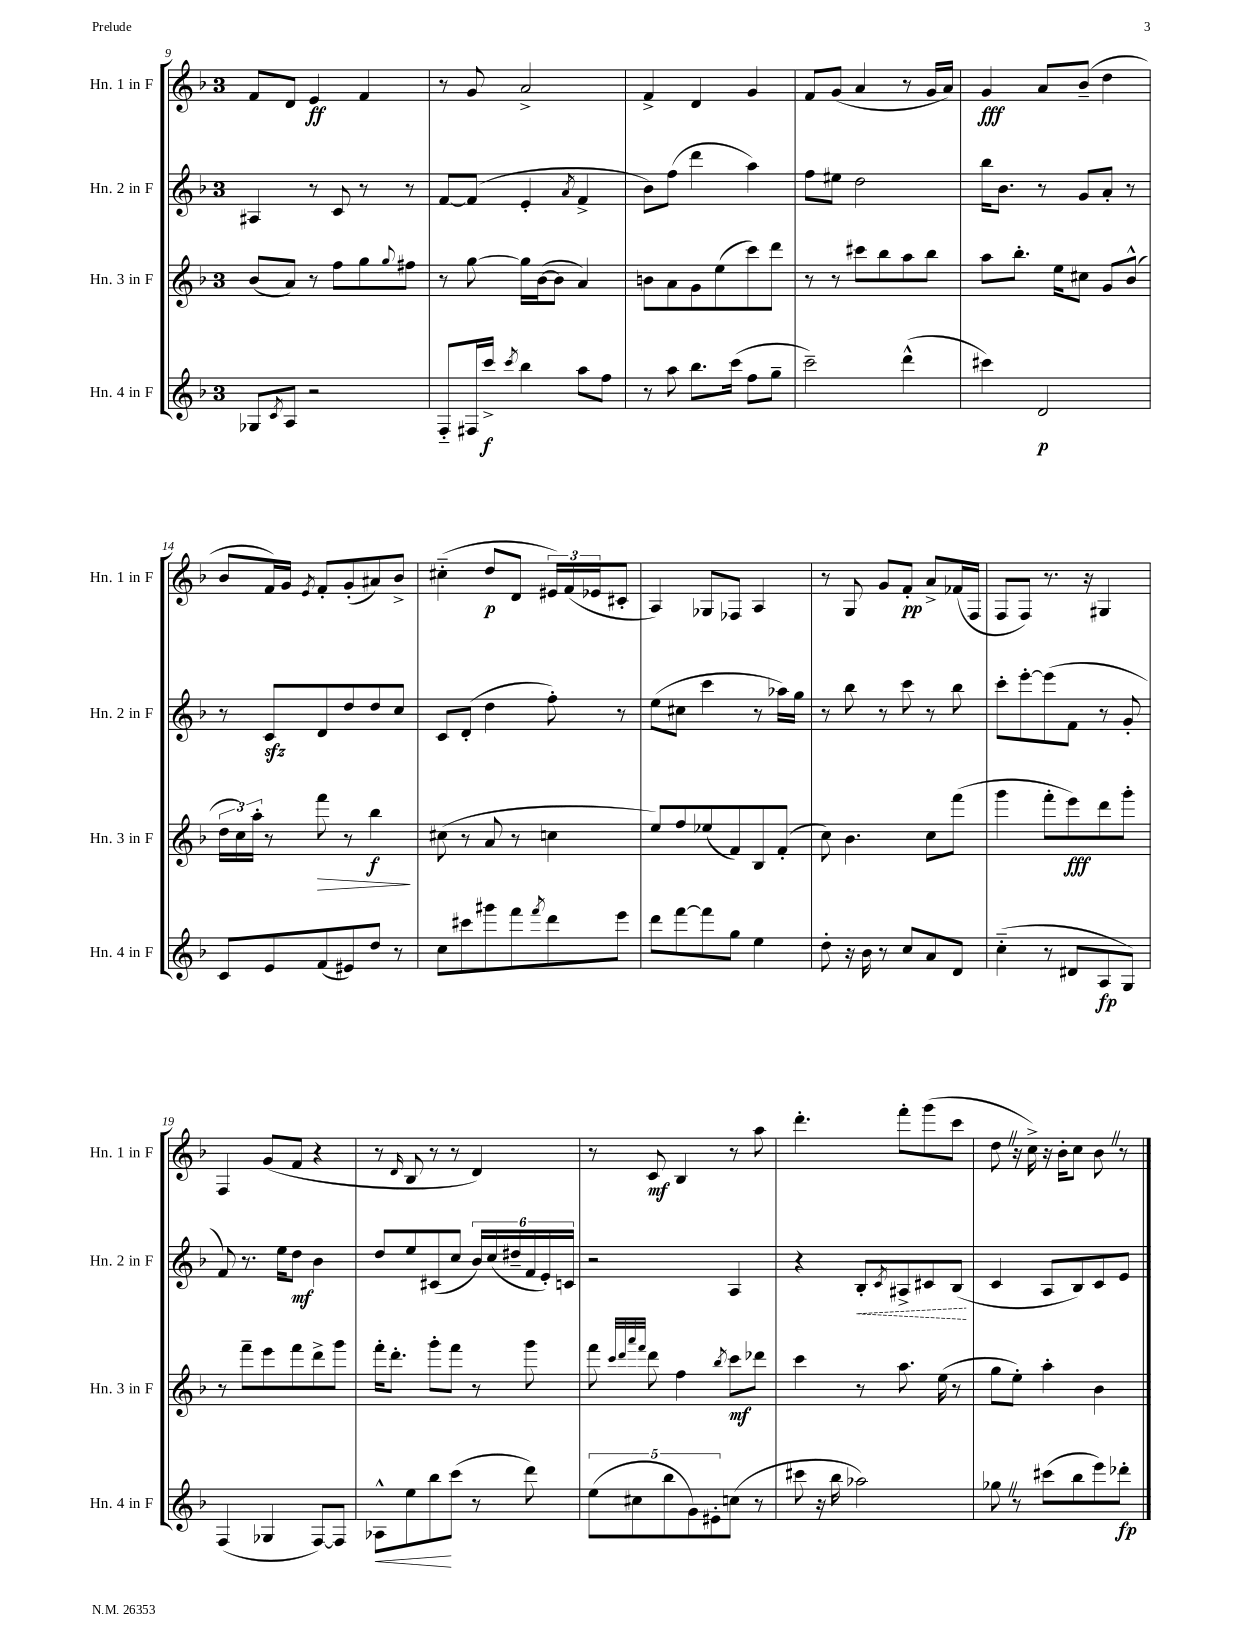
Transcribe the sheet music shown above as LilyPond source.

<<
\new StaffGroup <<
\new Staff = "s0" \with { instrumentName = "Hn. 1 in F" shortInstrumentName = "Hn. 1 in F" } {
    \clef treble \key f \major \once \override Staff.TimeSignature.style = #'single-digit \time 3/4
    f'8 d'8 e'4\ff f'4 |
    r8 g'8 a'2-> |
    f'4-> d'4 g'4 |
    f'8 g'8( a'4 r8 g'16 a'16) |
    g'4\fff a'8 bes'8--( d''4 |
    bes'8 f'16) g'16 \acciaccatura { e'8 } f'8-. g'8-.( ais'8) bes'8-> |
    cis''4-_( d''8\p d'8 \tuplet 3/2 { eis'16) f'16( ees'16 } cis'8-. |
    a4) ges8 fes8 a4 |
    r8 g8 g'8 f'8-.\pp a'8-> fes'16( f16 |
    f8 f8) r8. r16 gis4 |
    f4 g'8( f'8 r4 |
    r8 \grace { d'16 } bes8 r8 r8 d'4) |
    r8 c'8\mf bes4 r8 a''8 |
    d'''4.-. f'''8-. g'''8( c'''8 |
    d''8 \once \override BreathingSign.text = \markup { \musicglyph "scripts.caesura.straight" } \breathe r16 c''16->) r16 bes'16-. c''8 bes'8 \once \override BreathingSign.text = \markup { \musicglyph "scripts.caesura.straight" } \breathe r8 \bar "|." |
}
\new Staff = "s1" \with { instrumentName = "Hn. 2 in F" shortInstrumentName = "Hn. 2 in F" } {
    \clef treble \key f \major \once \override Staff.TimeSignature.style = #'single-digit \time 3/4
    ais4 r8 c'8 r8 r8 |
    f'8~ f'8( e'4-. \acciaccatura { a'8 } f'4-> |
    bes'8) f''8( d'''4 a''4) |
    f''8 eis''8 d''2 |
    bes''16 bes'8. r8 g'8 a'8-. r8 |
    r8 c'8\sfz d'8 d''8 d''8 c''8 |
    c'8 d'8-.( d''4 f''8-.) r8 |
    e''8( cis''8 c'''4 r8 aes''16) g''16 |
    r8 bes''8 r8 c'''8 r8 bes''8 |
    c'''8-. e'''8~-. e'''8( f'8 r8 g'8-. |
    f'8) r8. e''16 d''8\mf bes'4 |
    d''8 e''8 cis'8( c''8 \tuplet 6/4 { bes'16) c''16( dis''16-- f'16 e'16-.) c'16 } |
    r2 a4 |
    r4 \once \override Hairpin.style = #'dashed-line bes8-.\< \acciaccatura { c'8 } ais8-> cis'8 bes8\!( |
    c'4 a8 bes8) c'8 e'8 \bar "|." |
}
\new Staff = "s2" \with { instrumentName = "Hn. 3 in F" shortInstrumentName = "Hn. 3 in F" } {
    \clef treble \key f \major \once \override Staff.TimeSignature.style = #'single-digit \time 3/4
    bes'8( a'8) r8 f''8 g''8 \appoggiatura { g''8 } fis''8 |
    r8 g''8~ g''16 bes'16~( bes'8 a'4) |
    b'8 a'8 g'8 e''8( c'''8) d'''8 |
    r8 r8 cis'''8 bes''8 a''8 bes''8 |
    a''8 bes''8.-. e''16 cis''8 g'8 bes'8-^( |
    \tuplet 3/2 { d''16 c''16) a''16-. } r8 f'''8\> r8 bes''4\f\! |
    cis''8( r8 a'8 r8 c''4 |
    e''8) f''8 ees''8( f'8) bes8 f'8-.( |
    c''8) bes'4. c''8 f'''8( |
    g'''4 f'''8-. e'''8\fff) d'''8 g'''8-. |
    r8 f'''8-- e'''8 f'''8 d'''8-> g'''8 |
    f'''16-. d'''8.-. g'''8-. f'''8 r8 g'''8 |
    f'''8 \grace { c'''32 d'''32 a'''32 f'''32 } d'''8 f''4 \acciaccatura { bes''8 } c'''8\mf des'''8 |
    c'''4 r8 a''8. e''16( r8 |
    g''8 e''8-.) a''4-. bes'4 \bar "|." |
}
\new Staff = "s3" \with { instrumentName = "Hn. 4 in F" shortInstrumentName = "Hn. 4 in F" } {
    \clef treble \key f \major \once \override Staff.TimeSignature.style = #'single-digit \time 3/4
    ges8 \acciaccatura { c'8 } a8 r2 |
    f8-_ fis16 c'''16->\f \acciaccatura { c'''8 } bes''4 a''8 f''8 |
    r8 a''8 bes''8. c'''16( f''8 g''8-- |
    c'''2--) d'''4-^( |
    cis'''4) d'2\p |
    c'8 e'8 f'8( eis'8) d''8 r8 |
    c''8 cis'''8 gis'''8 f'''8 \acciaccatura { f'''8 } d'''8 e'''8 |
    d'''8 f'''8~ f'''8 g''8 e''4 |
    d''8-. r16 bes'16 r8 c''8 a'8 d'8 |
    c''4-_( r8 dis'8 a8\fp g8) |
    f4( ges4 f8~) f8 |
    aes8-^\< e''8 bes''8\! c'''8( r8 d'''8) |
    \tuplet 5/4 { e''8( cis''8 bes''8 g'8) eis'8-. } c''8( r8 |
    cis'''8 r16 bes''16 aes''2) |
    ges''8 \once \override BreathingSign.text = \markup { \musicglyph "scripts.caesura.straight" } \breathe r8 cis'''8( bes''8 e'''8) des'''8-.\fp \bar "|." |
}
>>
>>
\layout { \context { \Score currentBarNumber = #9 } }
